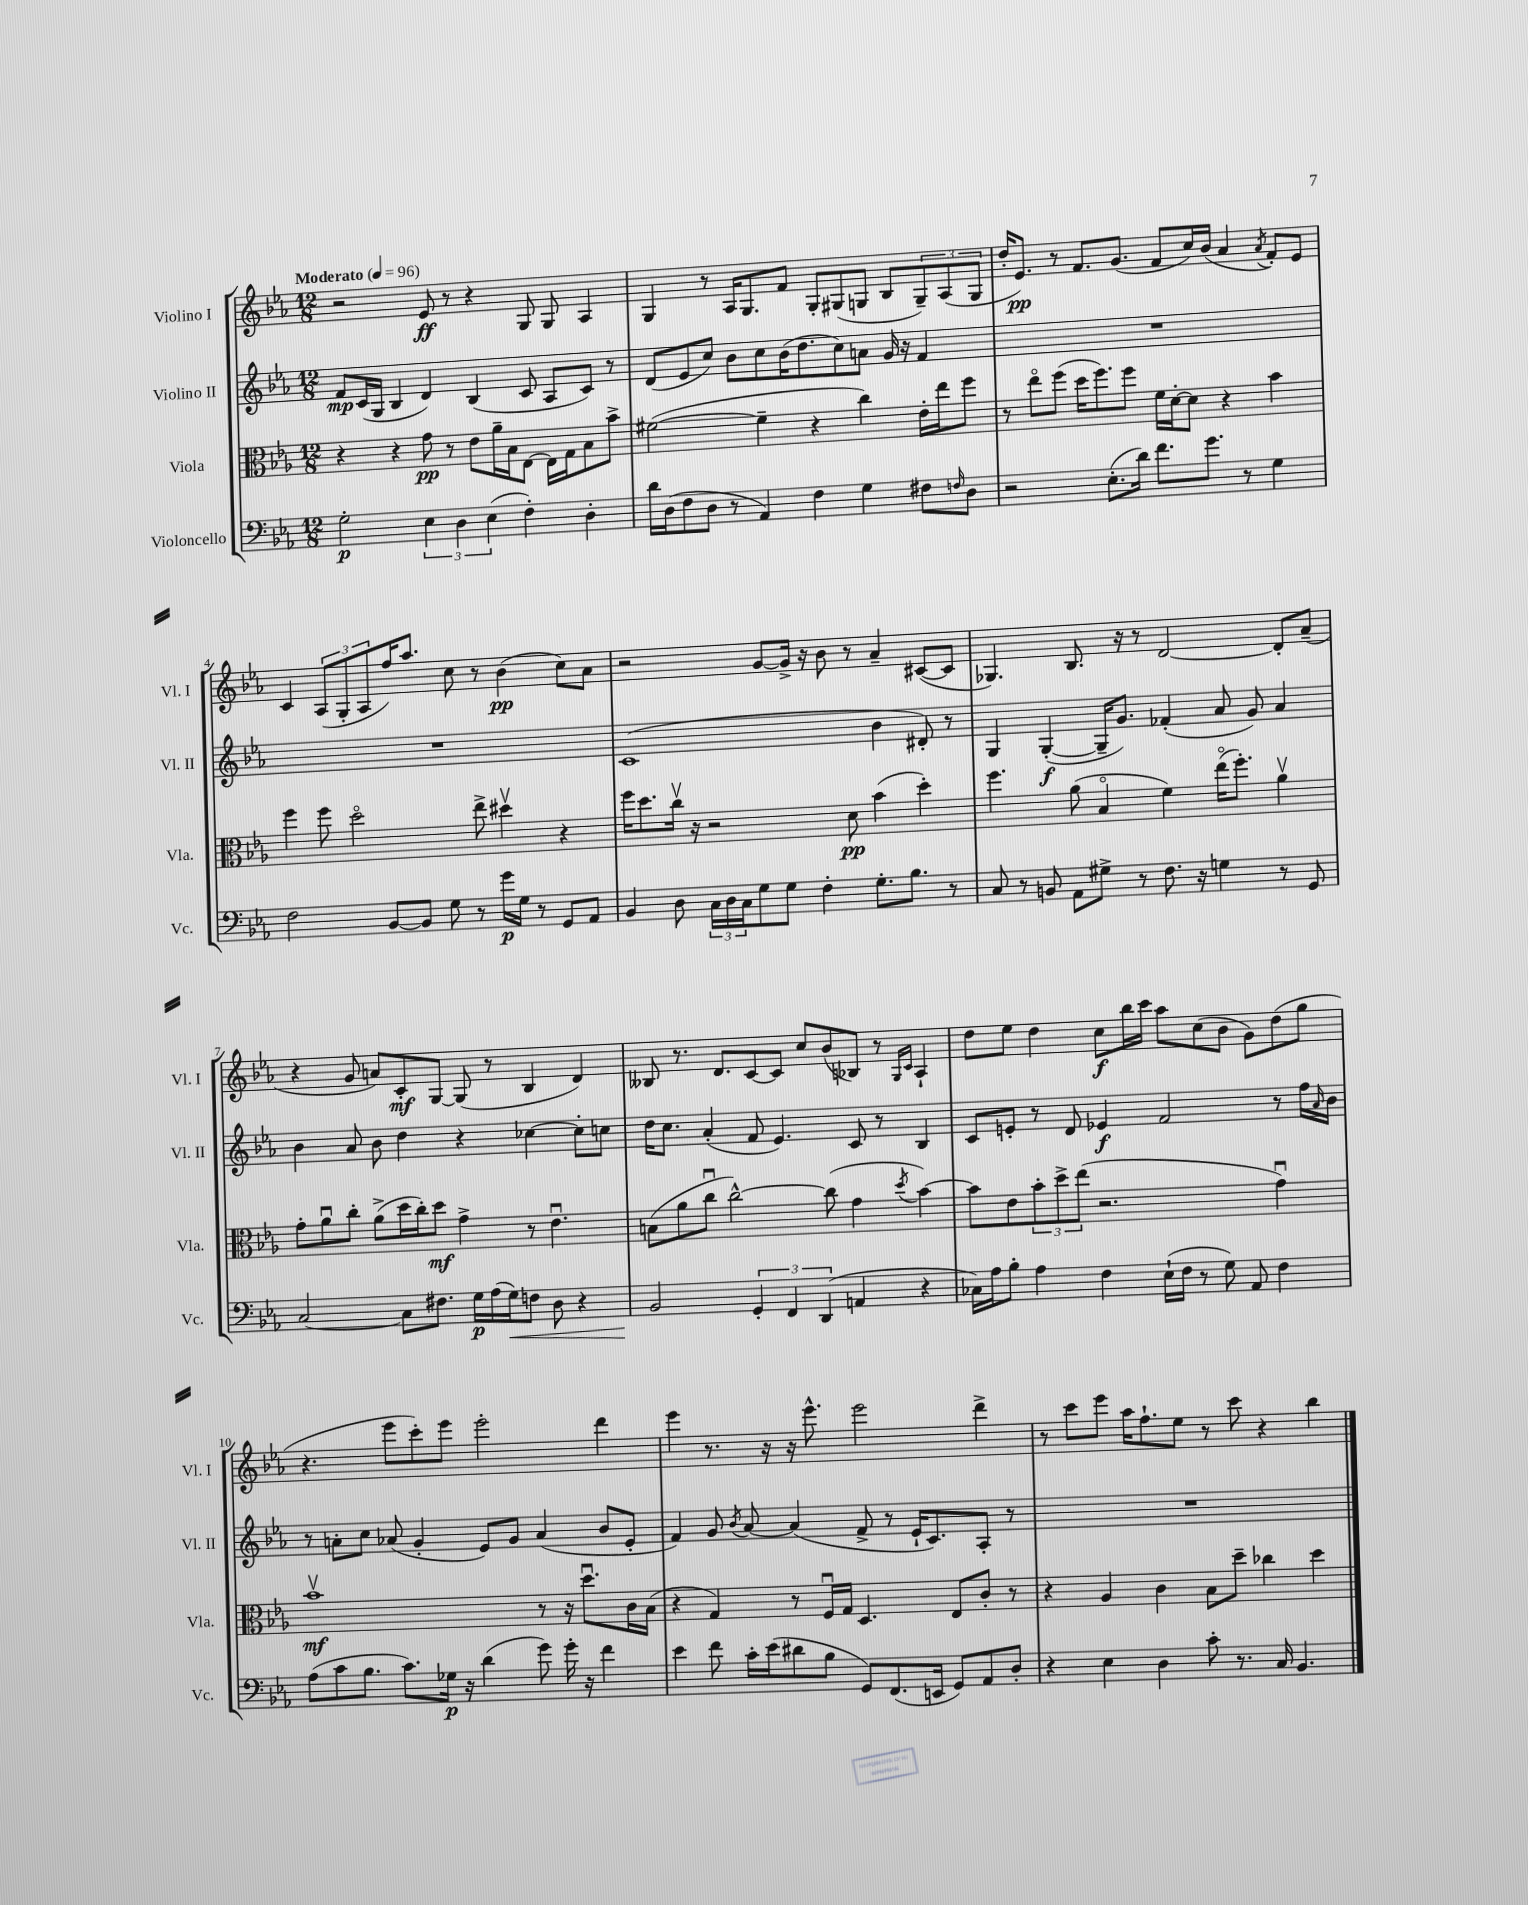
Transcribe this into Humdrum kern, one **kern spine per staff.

**kern	**kern	**kern	**kern
*staff4	*staff3	*staff2	*staff1
*clefF4	*clefC3	*clefG2	*clefG2
*k[b-e-a-]	*k[b-e-a-]	*k[b-e-a-]	*k[b-e-a-]
*M12/8	*M12/8	*M12/8	*M12/8
*MM96	*MM96	*MM96	*MM96
2G'	4r	8f	2r
.	.	(16c	.
.	.	16G	.
.	4r	4B-	.
6E-	8g	4d)	8e-
.	8r	.	8r
6D	.	.	.
.	8e-	(4B-	4r
(6E-	.	.	.
.	16a-~	.	.
.	16B-	.	.
4F')	[8E-	8c	8G
.	16E-]	8A-	8G
.	16G	.	.
4D'	8B-	8c)	4A-
.	8b-^	8r	.
=	=	=	=
16d	([2f#	(8d	4G
(16D	.	.	.
8F	.	8e-	.
8D	.	8cc)	8r
8r	.	8b-	16A-
.	.	.	8.G
4AA-)	4f#~]	8cc	.
.	.	(16b-	8f
.	.	8.dd	.
4F	4r	.	8G'
.	.	8cc)	(8G#
4G	4cc)	8a	8G
.	.	16g	8B-
.	.	16r	.
8F#	16e-'	4f	12G~)
.	16ee-	.	.
.	.	.	(12A-
16qqF	.	.	.
8D	8ff	.	.
.	.	.	12G
=	=	=	=
2r	8r	1.r	16dd'
.	.	.	8.e-)
.	8ee-o	.	.
.	(8ff	.	8r
.	16dd	.	8.f
.	8.ff)	.	.
(8.E-'	.	.	.
.	.	.	(8.g
.	8ff	.	.
16d)	.	.	.
8.f	16f	.	8f
.	[16d'	.	.
.	8d]	.	16cc)
8.g	.	.	(16b-
.	4r	.	4a-
8r	.	.	.
.	.	.	8qa-
4G	4b-	.	8f')
.	.	.	8e-
=	=	=	=
2F	4ff	1.r	4c
.	8ff	.	(12A-
.	.	.	12G'
.	2ddo	.	.
.	.	.	12A-
[8BB-	.	.	16ff)
.	.	.	8.aa-
8BB-]	.	.	.
8G	.	.	8cc
8r	8ee-^	.	8r
16g	4dd#v	.	(4b-
16G	.	.	.
8r	.	.	.
8GG	4r	.	8cc)
8AA-	.	.	8a-
=	=	=	=
4BB-	16ff	(1c	2r
.	8.dd	.	.
8D	16ccv	.	.
.	16r	.	.
24C	2r	.	.
24D	.	.	.
24C	.	.	.
8G	.	.	[8g
8G	.	.	16g^]
.	.	.	16r
4F'	.	.	8b-
.	8d	.	8r
8.G'	(4b-	4b-	4a-~
8.B-	.	.	.
.	4dd')	8d#')	([8c#
8r	.	8r	8c#]
=	=	=	=
8C	4.ff	4G	4.G-)
8r	.	.	.
8BB	.	([4G'	.
8AA-	(8a-	.	8.B-
8G#^	4B-o	16G~]	.
.	.	8.g)	16r
8r	.	.	8r
8.F	4f)	(4f-'	[2d
16r	.	.	.
4G	(16ee-o	8a-	.
.	8.ff')	.	.
.	.	8g)	.
8r	4a-v	4a-	8d']
8GG	.	.	(8a-~
=	=	=	=
[2C	8g'	4b-	4r
.	8a-u	.	.
.	8cc'	8a-	8g
.	(8a-^	8b-	8a)
8C]	16dd	4dd	8c'
.	16cc')	.	.
8.F#	8dd	.	[8G
.	4g^	4r	(8G]
16G	.	.	.
(16A-	.	.	8r
16G)	.	.	.
8F	8r	[4cc-	4B-
8D	4.e-u	.	.
4r	.	8cc-']	4d)
.	.	8cc	.
=	=	=	=
2BB-	(8B	16dd	8B--
.	.	8.cc	.
.	8a-	.	8.r
.	8ccu	(4a-'	.
.	.	.	8.d
.	[2cc^^)	.	.
6GG'	.	8f	[8c
.	.	4.e-)	8c]
6FF	.	.	.
.	.	.	8cc
(6DD	.	.	.
.	(8cc]	.	(8b-
4AA	4g	8c	8B-)
.	.	8r	8r
.	.	.	16qqG
.	8qdd	.	16qqc
4r	[4b-)	4B-	4A-`
=	=	=	=
16C-)	8b-]	8c	8dd
16A-	.	.	.
8B-'	8e-	8e'	8ee-
4A-	12b-'	8r	4dd
.	12dd^	.	.
.	.	8d	.
.	(12ee-	.	.
4F	2.r	4e-	8cc
.	.	.	16bb-
.	.	.	16ccc
(16E-`	.	2f	8aa-
16F	.	.	.
8r	.	.	(8cc
8G)	.	.	8b-
8AA-	.	.	8g)
4F	4gu)	8r	(8dd
.	.	16ff	8gg
.	.	16qqa-	.
.	.	16b-	.
=	=	=	=
(8A-	1b-v	8r	4.r
8c	.	8a'	.
8.B-	.	8cc	.
.	.	(8a-	8eee-
8.c)	.	.	.
.	.	4g'	8ccc')
16G-	.	.	8eee-
16r	.	.	.
(4d	.	8e-)	2eee-'
.	.	8g	.
8g)	8r	(4a-	.
16g'	16r	.	.
16r	8.ddu	.	.
4f	.	8b-	4ddd
.	16c	8e-'	.
.	(16B-	.	.
=	=	=	=
4e-	4r	4f)	4eee-
8f	4G)	8g	8.r
.	.	8qb-	.
16c'	.	[8a-	.
(16e-	.	.	16r
8d#	8r	(4a-]	16r
.	.	.	8.eee-^^
8B-	16Fu	.	.
.	16G	.	.
8GG)	4.D	8f^	2eee-
(8.FF	.	8r	.
.	.	16e-`	.
16EE	.	8.c)	.
8GG)	8E-	.	.
8AA-	8c'	8A-'	4ddd^
8D'	8r	8r	.
=	=	=	=
4r	4r	1.r	8r
.	.	.	8ccc
4E-	4A-	.	8eee-
.	.	.	16aa-
.	.	.	8.ff`
4D	4c	.	.
.	.	.	8ee-
8c'	8B-	.	8r
8.r	8dd~	.	8ccc
.	4cc-	.	4r
16C	.	.	.
4.BB-	.	.	.
.	4dd	.	4bb-
==	==	==	==
*-	*-	*-	*-
